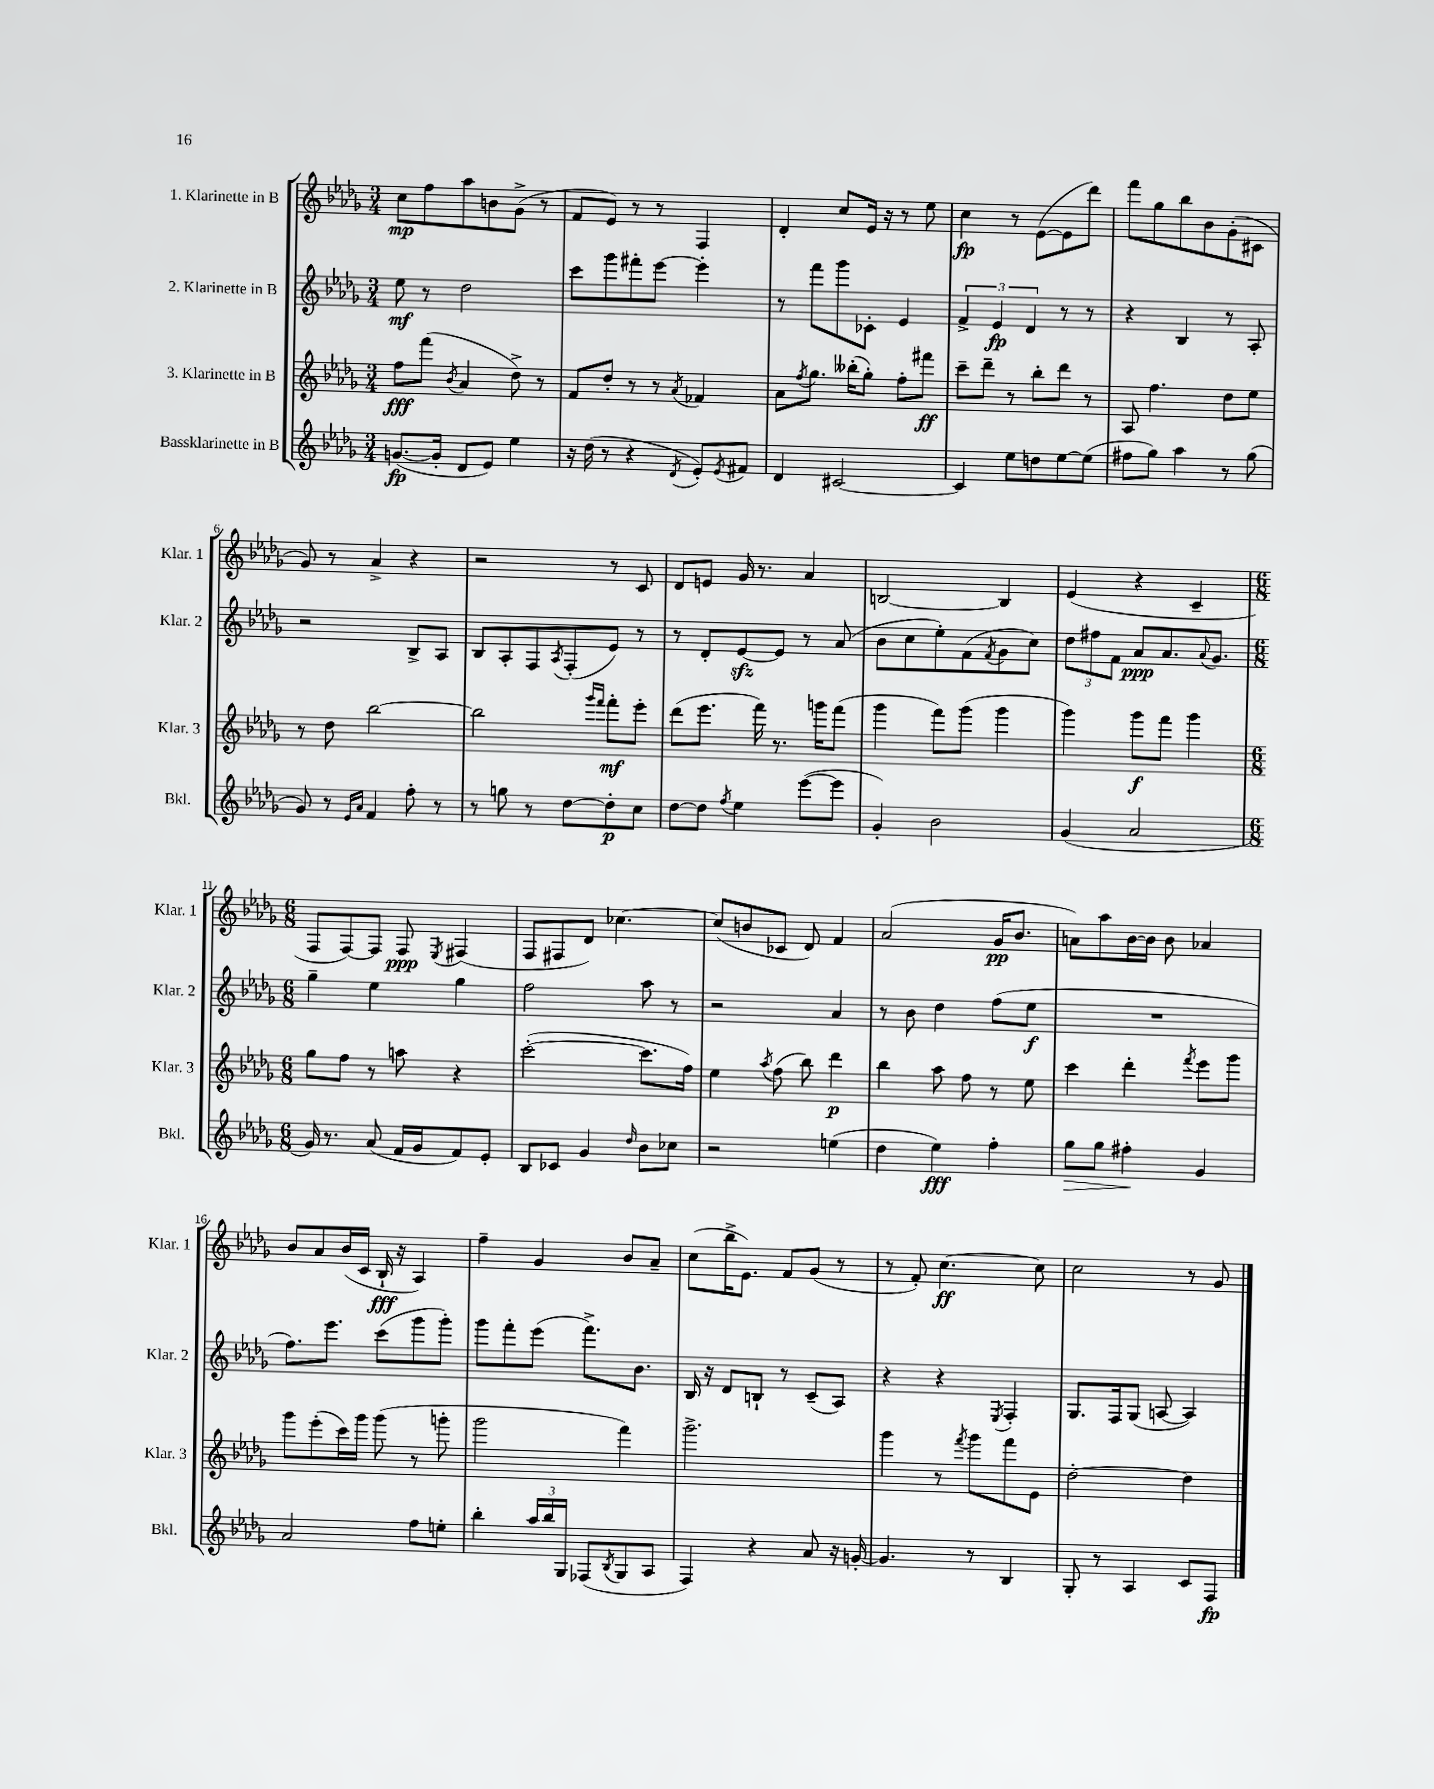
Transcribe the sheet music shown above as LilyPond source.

<<
\new StaffGroup <<
\new Staff = "s0" \with { instrumentName = "1. Klarinette in B" shortInstrumentName = "Klar. 1" } {
    \clef treble \key des \major \numericTimeSignature \time 3/4
    c''8\mp f''8 aes''8 b'8 ges'8->( r8 |
    f'8 ees'8) r8 r8 f4 |
    des'4-. c''8 ees'16 r16 r8 ees''8 |
    c''4\fp r8 ees'8~( ees'8 des'''8) |
    f'''8 ges''8 bes''8 bes'8 ges'8-.( cis'8 |
    ges'8) r8 aes'4-> r4 |
    r2 r8 c'8 |
    des'8 e'8 ges'16 r8. aes'4 |
    b2~ b4 |
    ees'4( r4 c'4-- |
    \numericTimeSignature \time 6/8 f8 f8~) f8 f8\ppp \acciaccatura { ees8 } fis4( |
    f8 fis8 des'8) ces''4.~ |
    ces''8( b'8 ces'8 des'8) f'4 |
    aes'2( ges'16\pp bes'8. |
    a'8) aes''8 bes'16~ bes'16 bes'8 aes'4 |
    bes'8 aes'8 bes'16( c'16 bes16-!\fff r16 aes4) |
    f''4-- ges'4 bes'8 aes'8-- |
    c''8( bes''16-> ees'8.) f'8 ges'8( r8 |
    r8 f'8-.) c''4.~\ff c''8 |
    c''2 r8 ges'8 \bar "|." |
}
\new Staff = "s1" \with { instrumentName = "2. Klarinette in B" shortInstrumentName = "Klar. 2" } {
    \clef treble \key des \major \numericTimeSignature \time 3/4
    ees''8\mf r8 des''2 |
    c'''8 ges'''8 fis'''8-. ees'''8~ ees'''4-. |
    r8 f'''8 ges'''8 ces'8-. ees'4 |
    \tuplet 3/2 { f'4-> ees'4\fp des'4 } r8 r8 |
    r4 bes4 r8 aes8-. |
    r2 bes8-> aes8 |
    bes8 aes8-. f8 \acciaccatura { aes8 } f8-.( ees'8) r8 |
    r8 des'8-. ees'8~\sfz ees'8 r8 aes'8( |
    bes'8 c''8 ees''8-.) f'8( \acciaccatura { f'8 } ges'8 c''8) |
    \tuplet 3/2 { des''8 fis''8 f'8 } aes'8\ppp aes'8. \appoggiatura { aes'8 } ges'8. |
    \numericTimeSignature \time 6/8 ges''4-- ees''4 ges''4 |
    f''2 aes''8 r8 |
    r2 aes'4 |
    r8 bes'8 des''4 f''8( ees''8\f |
    R2. |
    f''8.) ees'''8. c'''8( ges'''8 ges'''8-.) |
    ges'''8 f'''8-. ees'''8( f'''8.->) bes'8. |
    bes16 r16 des'8 b8-! r8 c'8--( aes8) |
    r4 r4 \acciaccatura { ees8 } f4-. |
    ges8. f16 ges8( a8~ a4) \bar "|." |
}
\new Staff = "s2" \with { instrumentName = "3. Klarinette in B" shortInstrumentName = "Klar. 3" } {
    \clef treble \key des \major \numericTimeSignature \time 3/4
    f''8\fff f'''8( \acciaccatura { bes'8 } aes'4 des''8->) r8 |
    f'8 des''8-. r8 r8 \acciaccatura { aes'8 } fes'4 |
    aes'8 \acciaccatura { f''8 } ges''8. beses''16-.( ges''8-.) f''8-. fis'''8\ff |
    c'''8-- des'''8-- r8 bes''8-. des'''8 r8 |
    aes8 f''4. des''8 ees''8 |
    r8 des''8 bes''2~ |
    bes''2 \grace { ges'''16 f'''16 } f'''8-.\mf ees'''8-. |
    des'''8( ees'''8. f'''16) r8. g'''16 f'''8( |
    ges'''4 f'''8) ges'''8( ges'''4 |
    ges'''4) ges'''8\f f'''8 ges'''4 |
    \numericTimeSignature \time 6/8 ges''8 f''8 r8 a''8 r4 |
    c'''2~-.( c'''8. f''16) |
    ees''4 \acciaccatura { aes''8 } f''8( bes''8) des'''4\p |
    bes''4 aes''8 f''8 r8 ees''8 |
    c'''4 des'''4-. \acciaccatura { f'''8 } ees'''8 ges'''8 |
    ges'''8 ees'''8-.( c'''16) ges'''16 ges'''8( r8 g'''8-. |
    ges'''2 f'''4) |
    ges'''2.-> |
    ges'''4 r8 \acciaccatura { f'''8 } ges'''8 f'''8 ees'8 |
    des''2~-. des''4 \bar "|." |
}
\new Staff = "s3" \with { instrumentName = "Bassklarinette in B" shortInstrumentName = "Bkl." } {
    \clef treble \key des \major \numericTimeSignature \time 3/4
    g'8.~\fp( g'16-. des'8 ees'8) ees''4 |
    r16 des''16( r8 r4 \acciaccatura { des'8 } ees'8-.) \acciaccatura { ees'8 } fis'8 |
    des'4 cis'2~ |
    cis'4 ees''8 d''8 ees''8~ ees''8( |
    fis''8 ges''8) aes''4 r8 ges''8( |
    ges'8) r8 \grace { ees'16 aes'16 } f'4 f''8-. r8 |
    r8 g''8 r8 des''8~ des''8-.\p c''8 |
    des''8~ des''8 \acciaccatura { f''8 } ees''4 ees'''8~( ees'''8 |
    ges'4-.) bes'2 |
    ges'4( aes'2 |
    \numericTimeSignature \time 6/8 ges'16) r8. aes'8( f'16 ges'16 f'8) ees'8-. |
    bes8 ces'8 ges'4 \grace { des''16 } bes'8 ces''8 |
    r2 e''4( |
    des''4 ees''4\fff) f''4-. |
    ges''8\> ges''8 fis''4-.\! ges'4 |
    aes'2 f''8 e''8-. |
    bes''4-. \tuplet 3/2 { aes''16 bes''16 ges16 } fes8( \acciaccatura { bes8 } ges8 aes8 |
    f4) r4 aes'8 r16 g'16~-. |
    g'4. r8 bes4 |
    ges8-. r8 aes4 c'8 f8\fp \bar "|." |
}
>>
>>
